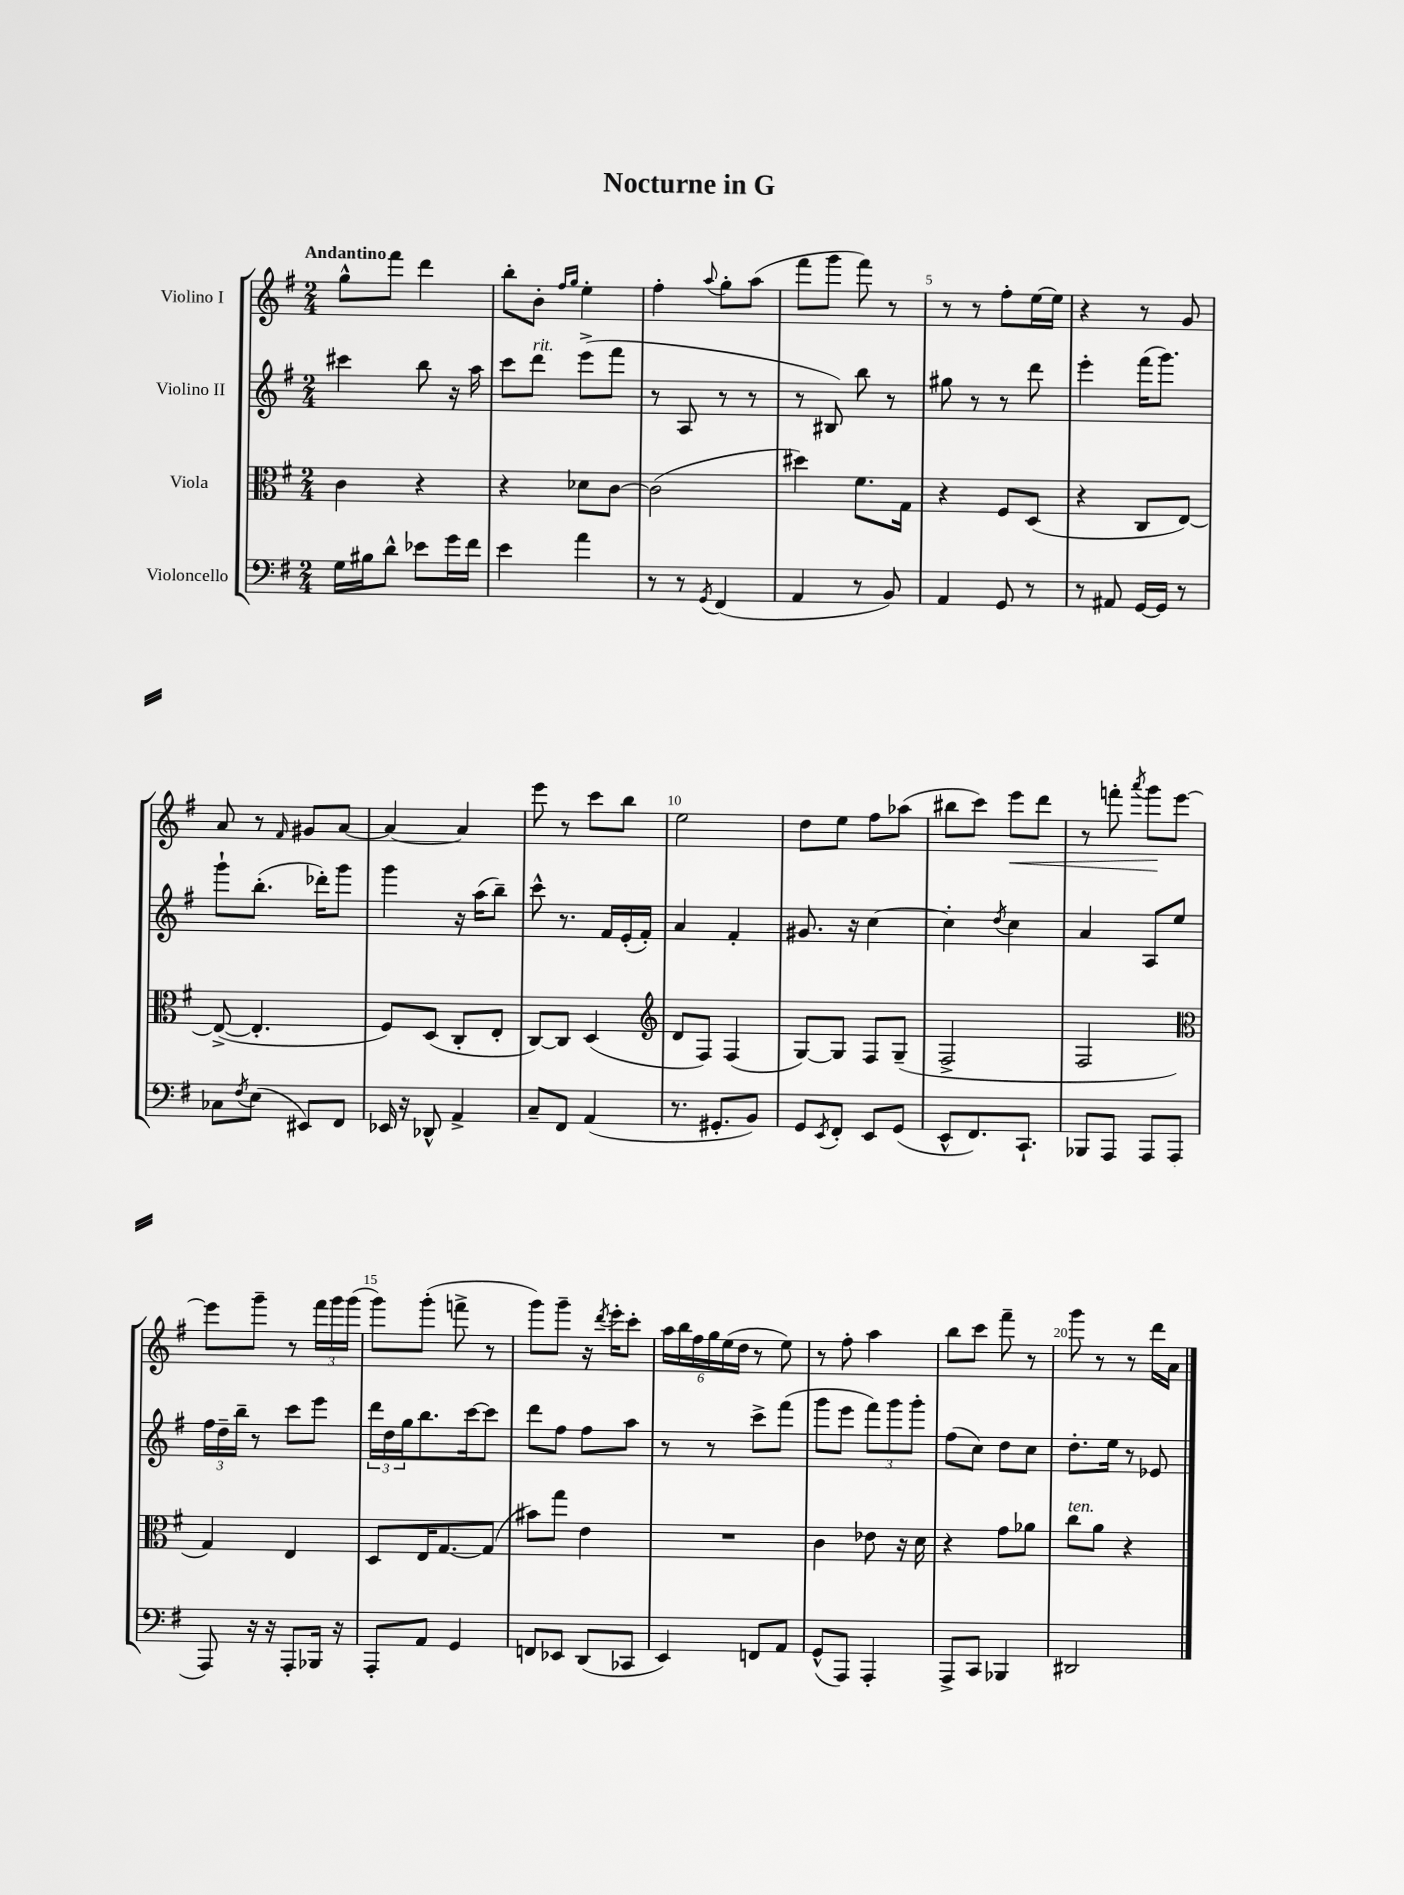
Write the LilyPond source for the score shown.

\header { title = "Nocturne in G" }
<<
\new StaffGroup <<
\new Staff = "s0" \with { instrumentName = "Violino I" } {
    \clef treble \key g \major \numericTimeSignature \time 2/4 \tempo "Andantino"
    g''8-^ fis'''8 d'''4 |
    b''8-. b'8-. \grace { fis''16 g''16 } e''4-. |
    fis''4-. \appoggiatura { a''8 } g''8-. a''8( |
    fis'''8 g'''8 fis'''8) r8 |
    r8 r8 fis''8-. e''16~ e''16 |
    r4 r8 g'8 |
    a'8 r8 \grace { fis'16 } gis'8 a'8~ |
    a'4~ a'4 |
    e'''8 r8 c'''8 b''8 |
    e''2 |
    d''8 e''8 fis''8 aes''8( |
    bis''8 c'''8) e'''8\< d'''8 |
    r8 f'''8-. \acciaccatura { a'''8 } g'''8\! e'''8~ |
    e'''8 g'''8-- r8 \tuplet 3/2 { fis'''16 g'''16 g'''16( } |
    g'''8) g'''8-.( f'''8-> r8 |
    g'''8) g'''8-- r16 \acciaccatura { d'''8 } e'''16-. c'''8-. |
    \tuplet 6/4 { a''16 b''16 fis''16 g''16 e''16( d''16 } r8 e''8) |
    r8 fis''8-. a''4 |
    b''8 c'''8 fis'''8-- r8 |
    g'''8 r8 r8 d'''16 a'16 \bar "|." |
}
\new Staff = "s1" \with { instrumentName = "Violino II" } {
    \clef treble \key g \major \numericTimeSignature \time 2/4
    cis'''4 b''8 r16 a''16 |
    c'''8 d'''8^\markup { \italic "rit." } e'''8->( fis'''8 |
    r8 a8 r8 r8 |
    r8 bis8) b''8 r8 |
    gis''8 r8 r8 d'''8 |
    e'''4-. fis'''16( g'''8.) |
    g'''8-! b''8.-.( des'''16-.) g'''8 |
    g'''4 r16 a''16( b''8--) |
    c'''8-^ r8. fis'16 e'16-.( fis'16-.) |
    a'4 fis'4-. |
    gis'8. r16 c''4~ |
    c''4-. \acciaccatura { d''8 } c''4 |
    a'4 a8 e''8 |
    \tuplet 3/2 { fis''16 d''16-- b''16-- } r8 c'''8 e'''8 |
    \tuplet 3/2 { d'''16 d''16 g''16 } b''8. c'''16~ c'''8 |
    d'''8 fis''8 fis''8 a''8 |
    r8 r8 c'''8-> fis'''8( |
    g'''8 e'''8 \tuplet 3/2 { fis'''8) g'''8 g'''8-. } |
    fis''8( c''8) d''8 c''8 |
    d''8.-. e''16 r8 ees'8 \bar "|." |
}
\new Staff = "s2" \with { instrumentName = "Viola" } {
    \clef alto \key g \major \numericTimeSignature \time 2/4
    c'4 r4 |
    r4 des'8 c'8~ |
    c'2( |
    dis''4) fis'8. g16 |
    r4 fis8 d8( |
    r4 c8 e8~) |
    e8~->( e4.-. |
    fis8) d8( c8-. e8-. |
    c8~) c8 d4( |
    \clef treble d'8 fis8) fis4( |
    g8~) g8 fis8 g8--( |
    fis2-> |
    fis2 |
    \clef alto g4) e4 |
    d8 e16 g8.~ g8( |
    bis'8) g''8 e'4 |
    R2 |
    c'4 ees'8 r16 d'16 |
    r4 g'8 aes'8 |
    c''8^\markup { \italic "ten." } a'8 r4 \bar "|." |
}
\new Staff = "s3" \with { instrumentName = "Violoncello" } {
    \clef bass \key g \major \numericTimeSignature \time 2/4
    g16 bis16 d'8-^ ees'8 g'16 fis'16 |
    e'4 a'4 |
    r8 r8 \acciaccatura { g,8 } fis,4( |
    a,4 r8 b,8) |
    a,4 g,8 r8 |
    r8 ais,8 g,16~ g,16 r8 |
    ces8 \acciaccatura { fis8 } e8( eis,8) fis,8 |
    ees,16 r16 des,8-^ a,4-> |
    c8-- fis,8 a,4( |
    r8. gis,8.-. b,8) |
    g,8 \acciaccatura { e,8 } fis,8-. e,8 g,8( |
    e,8-^ fis,8.) c,8.-! |
    bes,,8 a,,8 a,,8 a,,8( |
    a,,8) r16 r16 a,,8-. bes,,16 r16 |
    a,,8-. a,8 g,4 |
    f,8 ees,8 d,8( ces,8 |
    e,4) f,8 a,8 |
    g,8-^( a,,8) a,,4-. |
    a,,8-> c,8 bes,,4 |
    dis,2 \bar "|." |
}
>>
>>
\layout { \context { \Score \override BarNumber.break-visibility = ##(#f #t #t) barNumberVisibility = #(every-nth-bar-number-visible 5) } }
